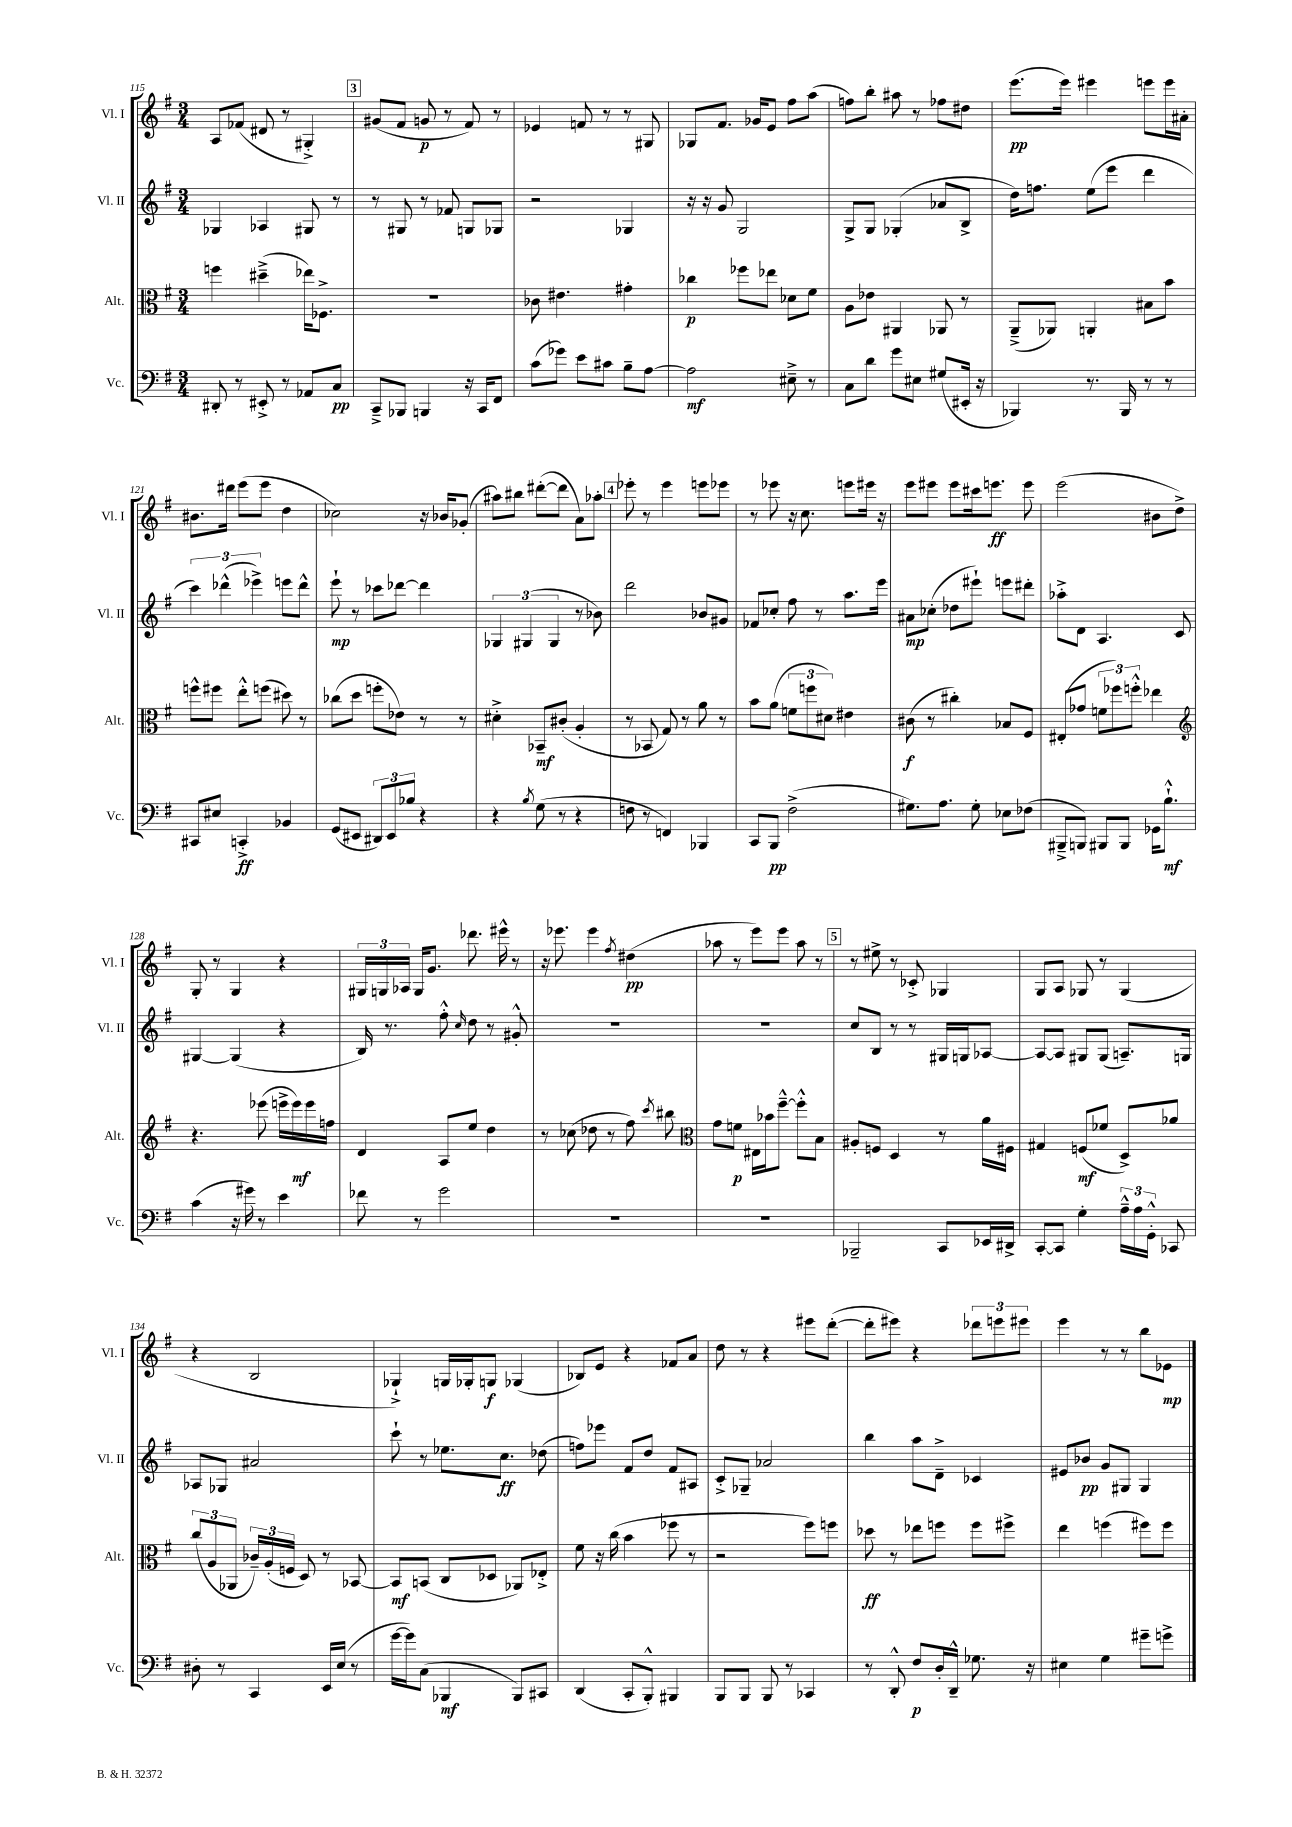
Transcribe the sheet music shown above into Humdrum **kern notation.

**kern	**kern	**kern	**kern
*staff4	*staff3	*staff2	*staff1
*clefF4	*clefC3	*clefG2	*clefG2
*k[f#]	*k[f#]	*k[f#]	*k[f#]
*M3/4	*M3/4	*M3/4	*M3/4
8DD#'	4ff	4G-	8A
8r	.	.	(8f-
8EE#'^	(4dd#~^	4A-	8d#
8r	.	.	8r
8AA-	16ee-)	8G#	4G#'^)
.	8.F-^	.	.
8C	.	8r	.
=	=	=	=
8CC~^	2.r	8r	(8g#
8BBB-	.	8G#	8f#
4BBB	.	8r	8g
.	.	8f-	8r
16r	.	8G	8f#)
16CC	.	.	.
8FF#	.	8G-	8r
=	=	=	=
(8c	8c-	2r	4e-
8g-)	4.e#	.	.
8e	.	.	8f
8c#	.	.	8r
8B~	4g#'	4G-	8r
[8A	.	.	8G#
=	=	=	=
2A]	4cc-	16r	8G-
.	.	16r	.
.	.	8g	8.f#
.	8ff-	2G	.
.	.	.	16g-
.	8ee-	.	8e
8E#~^	8d-	.	8ff#
8r	8f#	.	(8aa
=	=	=	=
8C	8A	8G^	8ff)
8d	8e-	8G	8bb'
8g	4AA#	(4G-'	8aa#
8E#	.	.	8r
(8G#	8AA-	8a-	8ff-
16EE#'	8r	8B^	8dd#
16r	.	.	.
=	=	=	=
4BBB-)	(8AA~^	16dd)	(8.eee
.	.	8.ff	.
.	8AA-)	.	.
.	.	.	16eee)
8.r	4AA'	(8ee	4eee#
.	.	8eee	.
16BBB-	.	.	.
8r	8B#	4ddd	8eee
8r	8b	.	16eee
.	.	.	16a#'
=	=	=	=
8CC#	8ff^^	6ccc)	8.b#
8E#	8ff#	.	.
.	.	(6ddd-^^	.
.	.	.	16ddd#
4CC'^	8ee'^^	.	(8eee
.	.	6eee-^)	.
.	(8ff	.	8eee
4BB-	8dd#)	8eee	4dd
.	8r	8ddd-^^	.
=	=	=	=
(8GG	(8cc-	8eee`	2cc-)
8EE#	8dd	8r	.
12DD#)	8ff'	8ccc-	.
12EE#	.	.	.
.	8e-)	[8ddd-	.
12B-	.	.	.
4r	8r	4ddd-]	16r
.	.	.	16b-
.	8r	.	(8g-'
=	=	=	=
4r	4d#'^	6G-	8aa#)
.	.	.	8bb#
.	.	(6G#	.
8qB	.	.	.
(8G	8BB-~	.	([8ddd#'
.	.	6G#	.
8r	(8c#'	.	8ddd#]
4r	4A'	8r	8a)
.	.	8b-)	8aa-'
=	=	=	=
8F	8r	2ddd	8eee-'
8r	8BB-	.	8r
4FF)	8G)	.	4eee-
.	8r	.	.
4BBB-	8a	8b-	8eee
.	8r	8g#	8eee-
=	=	=	=
8CC	8b	8f-	8r
8BBB	(8a	8cc-'	8eee-
(2F#^	12f	8ff#	16r
.	.	.	8.cc
.	12ff	.	.
.	.	8r	.
.	12d#)	.	.
.	4e#	8.aa	8eee
.	.	.	16eee#
.	.	16eee	16r
=	=	=	=
8.G#)	(8c#	8a#	8eee
.	8r	(8cc-'	8eee#
8.A	.	.	.
.	4cc#')	8dd-	8eee#
8G#'	.	8eee#`)	16ccc#
.	.	.	8.eee
8E-	8B-	8eee	.
(8F-	8F#	8ddd#'	8eee
=	=	=	=
8BBB#~^	(8E#'	8aa-'^	(2eee
8BBB)	8g-	8d	.
8BBB#	12f	4.A	.
.	12ff-)	.	.
8BBB#	.	.	.
.	12ff'^^	.	.
16GG-	4ee-	.	8b#
8.B`^^	.	.	.
.	.	8c	8dd^)
=	=	=	=
*	*clefG2	*	*
(4c	4.r	[4G#	8G'
.	.	.	8r
16r	.	(4G#]	4G
16g#)	.	.	.
8r	(8eee-	.	.
4e	16eee^	4r	4r
.	16eee)	.	.
.	16eee	.	.
.	16ff	.	.
=	=	=	=
8f-	4d	16B)	24G#
.	.	.	24G
.	.	8.r	.
.	.	.	24A-
8r	.	.	16G
.	.	.	8.g
2g	8A	8ff#'^^	.
.	.	16qqcc	.
.	8ee	8dd	8.ddd-
.	4dd	8r	.
.	.	.	16eee#^^
.	.	8g#'^^	8r
=	=	=	=
2.r	8r	2.r	16r
.	.	.	8.eee-
.	(8cc-	.	.
.	8dd-	.	4eee-
.	8r	.	.
.	.	.	8qff#
.	8ff#)	.	(4dd#
.	8qccc	.	.
.	8bb#	.	.
=	=	=	=
*	*clefC3	*	*
2.r	8g	2.r	8aa-
.	8f	.	8r
.	16E#	.	8eee)
.	16b-	.	.
.	[8ff#~^^	.	8eee
.	8ff#'^^]	.	8aa-
.	8B	.	8r
=	=	=	=
2BBB-~	8A#'	8cc	8r
.	8F	8B	8ee#^
.	4D	8r	8r
.	.	8r	8c-'^
8CC	8r	16G#	4G-
.	.	16G	.
16EE-	16a	[8A-	.
16DD#^	16F#	.	.
=	=	=	=
[8CC'	4G#	8A-_	8G
8CC]	.	8A-]	8A
4G'	(8F	8G#	8G-
.	8f-	(8G#	8r
24A~^^	8D^)	8.A~)	(4G-
24A	.	.	.
24GG'^^	.	.	.
8CC-	8a-	.	.
.	.	16G	.
=	=	=	=
8D#'	(12cc	8A-	4r
.	12A	.	.
8r	.	8G-	.
.	12AA-	.	.
4CC	24c-~)	2a#	2B
.	(24A'	.	.
.	24F	.	.
.	8D)	.	.
16EE	8r	.	.
(16E	.	.	.
8r	[8BB-	.	.
=	=	=	=
[16g	8BB-]	8ccc`	4G-`^)
16g])	.	.	.
(8C	(8BB	8r	.
4BBB-	8C	8.ee-	16G
.	.	.	16G-'
.	8D-	.	8G
.	.	8.cc	.
8BBB-)	8AA-)	.	(4G-
8CC#	8E-'^	(8dd-	.
=	=	=	=
(4DD	8f#	8ff)	8B-)
.	16r	8eee-	8e
.	(16cc	.	.
8CC'	4b	8f#	4r
8BBB'^^)	.	8dd	.
4BBB#	8ff-	8f#	8f-
.	8r	8A#	8a
=	=	=	=
8BBB	2r	8c'^	8dd
8BBB	.	8G-~	8r
8BBB	.	2a-	4r
8r	.	.	.
4CC-	8ff#)	.	8eee#
.	8ff	.	([8ddd'
=	=	=	=
8r	8dd-	4bb	8ddd']
8DD'^^	8r	.	8eee#)
8F#	8ee-	8aa	4r
16D'	8ff	8d~^	.
16DD~^^	.	.	.
8.G-	8ff	4c-	12ddd-
.	.	.	12eee
.	8ff#^	.	.
.	.	.	12eee#
16r	.	.	.
=	=	=	=
4E#	4ee	8e#	4eee
.	.	8b-	.
4G	(4ff	8g	8r
.	.	8G#	8r
8g#~	8ff#)	4G#	8bb
8g^	8ff#	.	8e-
==	==	==	==
*-	*-	*-	*-
